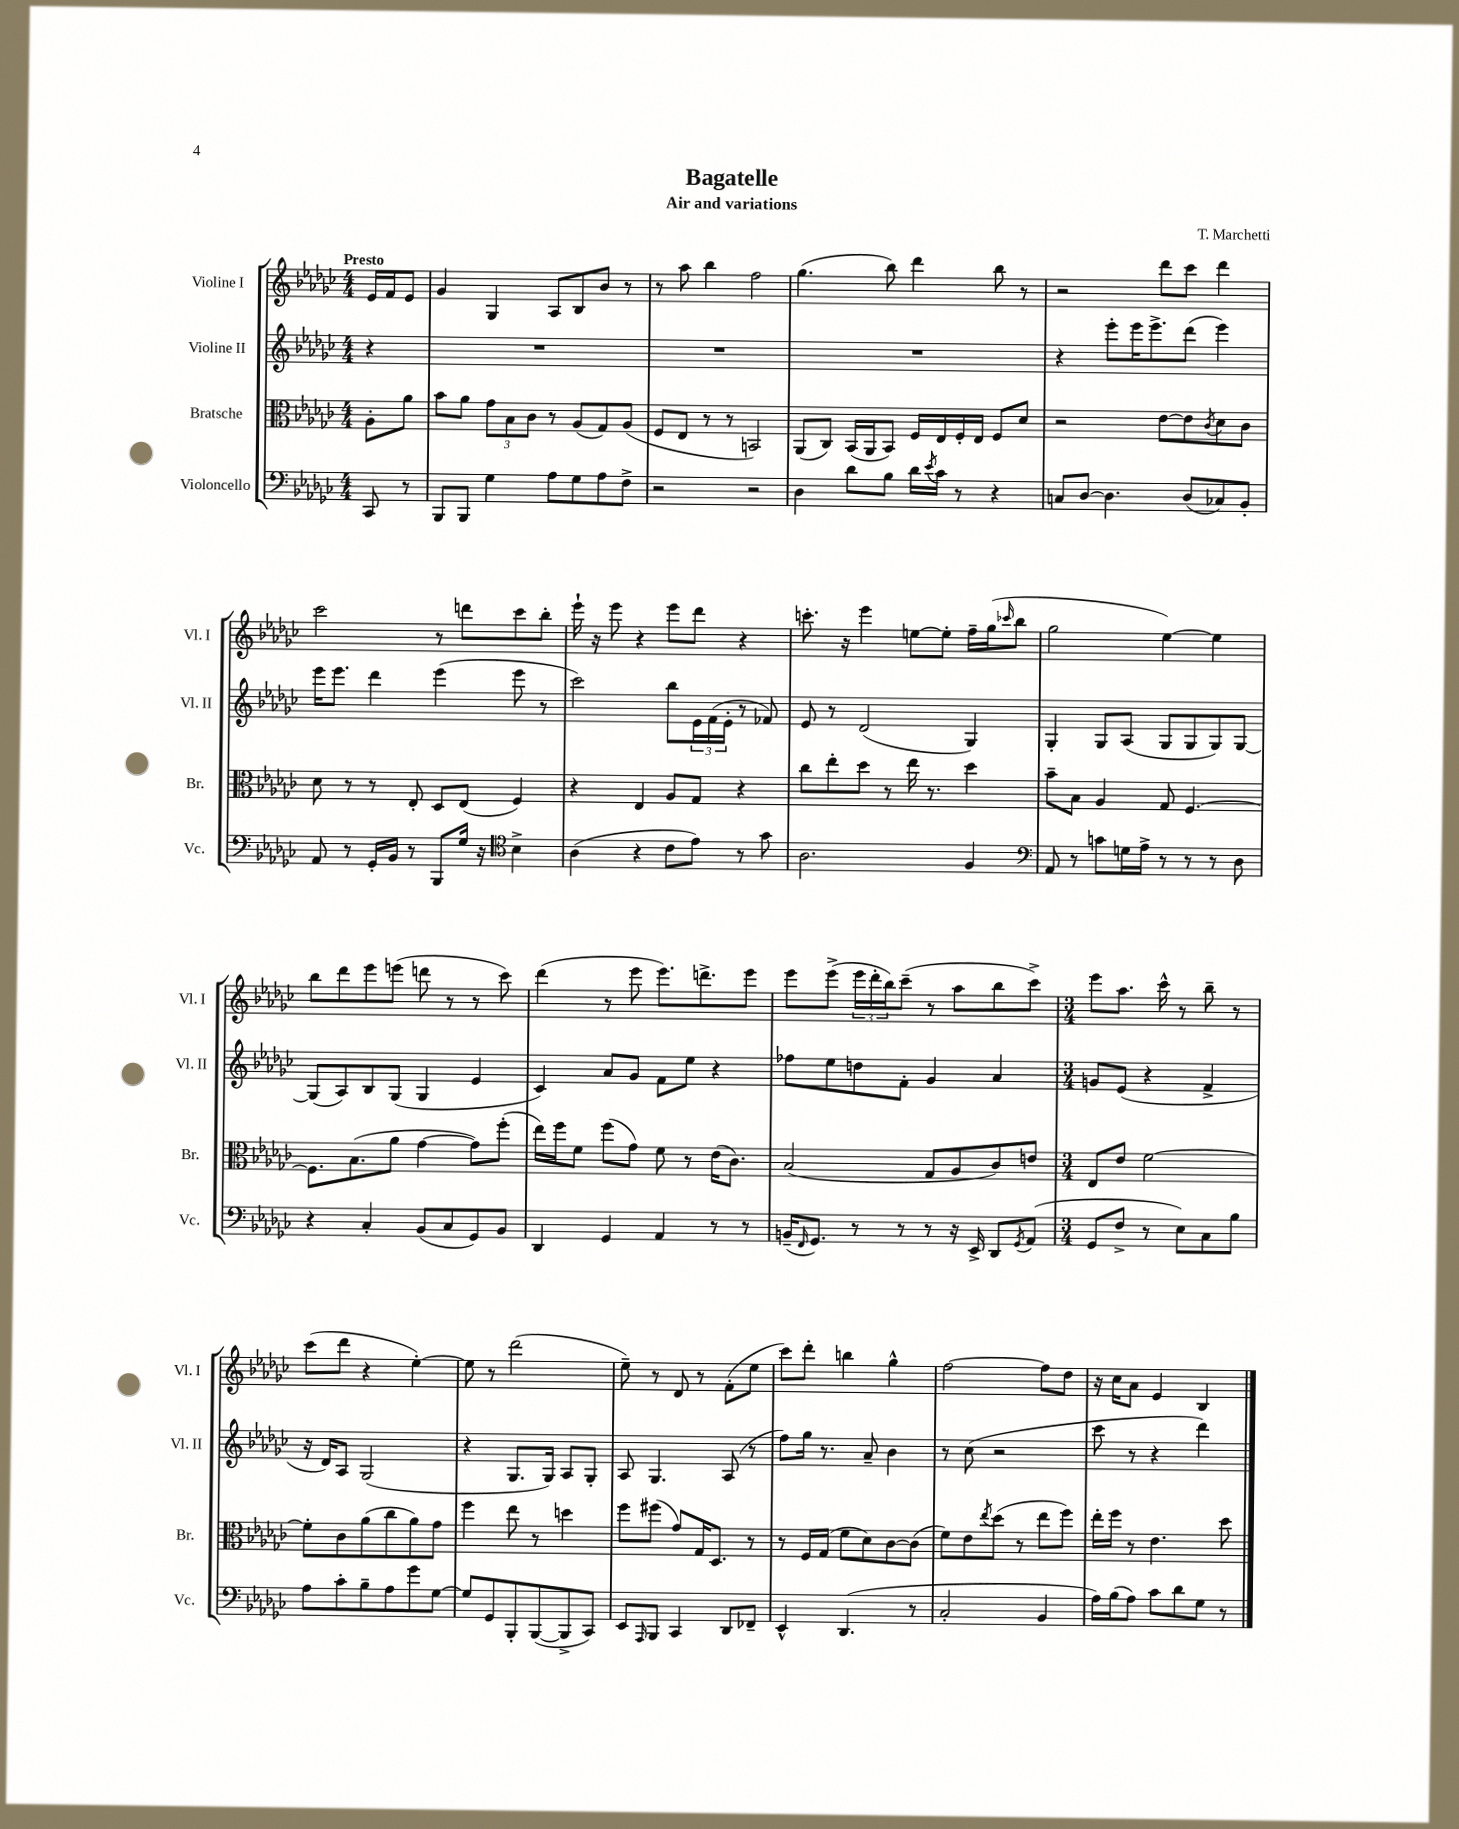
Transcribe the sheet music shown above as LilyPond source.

\header { title = "Bagatelle" composer = "T. Marchetti" subtitle = "Air and variations" }
<<
\new StaffGroup <<
\new Staff = "s0" \with { instrumentName = "Violine I" shortInstrumentName = "Vl. I" } {
    \clef treble \key ges \major \numericTimeSignature \time 4/4 \partial 4 \tempo "Presto"
    ees'16 f'16 ees'8 |
    ges'4 ges4 aes8 bes8 bes'8 r8 |
    r8 aes''8 bes''4 f''2 |
    ges''4.( bes''8) des'''4 bes''8 r8 |
    r2 des'''8 ces'''8 des'''4 |
    ces'''2 r8 d'''8 ces'''8 bes''8-. |
    ees'''16-! r16 ees'''8 r4 ees'''8 des'''8 r4 |
    c'''8.-. r16 ees'''4 e''8~ e''8-. f''16-- ges''16( \grace { ces'''16 } bes''8 |
    ges''2 ees''4~) ees''4 |
    bes''8 des'''8 ees'''8 e'''8( d'''8 r8 r8 ces'''8) |
    des'''4( r8 ees'''8 ees'''8.) d'''8.-> ees'''8 |
    ees'''8 ees'''8->( \tuplet 3/2 { ees'''16 des'''16-. bes''16) } ces'''8--( r8 aes''8 bes''8 ces'''8->) |
    \numericTimeSignature \time 3/4 ees'''8 aes''8. ces'''16-^ r8 bes''8-- r8 |
    ces'''8( des'''8 r4 ees''4~-.) |
    ees''8 r8 des'''2( |
    ees''8--) r8 des'8 r8 f'8-.( ees''8 |
    ces'''8) des'''8-. b''4 ges''4-^ |
    f''2~ f''8 des''8 |
    r16 ces''16 aes'8 ees'4 bes4 \bar "|." |
}
\new Staff = "s1" \with { instrumentName = "Violine II" shortInstrumentName = "Vl. II" } {
    \clef treble \key ges \major \numericTimeSignature \time 4/4 \partial 4
    r4 |
    R1 |
    R1 |
    R1 |
    r4 ees'''8-. ees'''16 ees'''8.-> des'''8( ees'''4) |
    ees'''16 ees'''8. des'''4 ees'''4( ees'''8 r8 |
    ces'''2) bes''8 \tuplet 3/2 { ees'16 f'16( ees'16-. } r8 fes'8) |
    ees'8 r8 des'2( ges4) |
    ges4-. ges8 aes8( ges8 ges8 ges8) ges8~ |
    ges8( aes8) bes8 ges8( ges4 ees'4 |
    ces'4) aes'8 ges'8 f'8 ees''8 r4 |
    fes''8 ees''8 d''8 f'8-. ges'4 aes'4 |
    \numericTimeSignature \time 3/4 g'8 ees'8( r4 f'4-> |
    r16 des'16) aes8 ges2( |
    r4 ges8. ges16) aes8 ges8-. |
    aes8 ges4. aes8( r8 |
    f''8) ges''16 r8. aes'8-- bes'4 |
    r8 ces''8( r2 |
    ces'''8 r8 r4 des'''4) \bar "|." |
}
\new Staff = "s2" \with { instrumentName = "Bratsche" shortInstrumentName = "Br." } {
    \clef alto \key ges \major \numericTimeSignature \time 4/4 \partial 4
    aes8-. aes'8 |
    bes'8 aes'8 \tuplet 3/2 { ges'8 bes8 ces'8 } r8 aes8( ges8) aes8( |
    f8 ees8 r8 r8 b,2) |
    aes,8( ces8) bes,16( aes,16 bes,8) f16 ees16 f16-. ees16 f8 des'8 |
    r2 ees'8~ ees'8 \acciaccatura { ces'8 } des'8 ces'8 |
    des'8 r8 r8 ees8-. des8 ees8( f4) |
    r4 ees4 aes8 ges8 r4 |
    ces''8 ees''8-. des''8 r8 ees''16 r8. des''4 |
    bes'8-- bes8 aes4 ges8 f4.~ |
    f8. bes8.( aes'8 ges'4~ ges'8) f''8-.( |
    ees''16) f''16 f'8 f''8( ges'8) f'8 r8 ees'16( ces'8.) |
    bes2( ges8 aes8 ces'8) e'8 |
    \numericTimeSignature \time 3/4 ees8 ees'8 f'2~ |
    f'8-. ces'8 aes'8( ces''8 aes'8) ges'8 |
    f''4 ees''8 r8 d''4 |
    f''8 fis''8( ges'8) ges16 des8. r8 |
    r8 f16 ges16( f'8 des'8) ces'8~ ces'8( |
    f'8) ees'8 \acciaccatura { ees''8 } des''8( r8 ees''8 f''8) |
    ees''16-. f''16 r8 ees'4. des''8 \bar "|." |
}
\new Staff = "s3" \with { instrumentName = "Violoncello" shortInstrumentName = "Vc." } {
    \clef bass \key ges \major \numericTimeSignature \time 4/4 \partial 4
    ces,8 r8 |
    bes,,8 bes,,8 ges4 aes8 ges8 aes8 f8-> |
    r2 r2 |
    des4 des'8 bes8 des'16 \acciaccatura { ees'8 } ces'16 r8 r4 |
    c8 des8~ des4. des8( ces8) bes,8-. |
    aes,8 r8 ges,16-. bes,16 r8 bes,,8 ges16 r16 \clef tenor bes4-> |
    aes4( r4 ces'8 ees'8) r8 ges'8 |
    aes2. f4 |
    \clef bass aes,8 r8 c'8 g16 aes16-> r8 r8 r8 des8 |
    r4 ces4-. bes,8( ces8 ges,8) bes,8 |
    des,4 ges,4 aes,4 r8 r8 |
    b,16--( \grace { f,16 } ges,8.) r8 r8 r8 r16 ees,16-> des,8 \acciaccatura { ges,8 } aes,8( |
    \numericTimeSignature \time 3/4 ges,8 f8-> r8 ees8) ces8 bes8 |
    aes8 ces'8-. bes8-- aes8 ges'8 ges8~ |
    ges8 ges,8 bes,,8-. bes,,8~( bes,,8-> ces,8) |
    ees,8 \grace { aes,,16 } bes,,8 ces,4 des,8 fes,8-- |
    ees,4-^ des,4.( r8 |
    ces2-. bes,4 |
    aes16) bes16( aes8) ces'8 des'8 ges8 r8 \bar "|." |
}
>>
>>
\layout { \context { \Score \remove "Bar_number_engraver" } }
